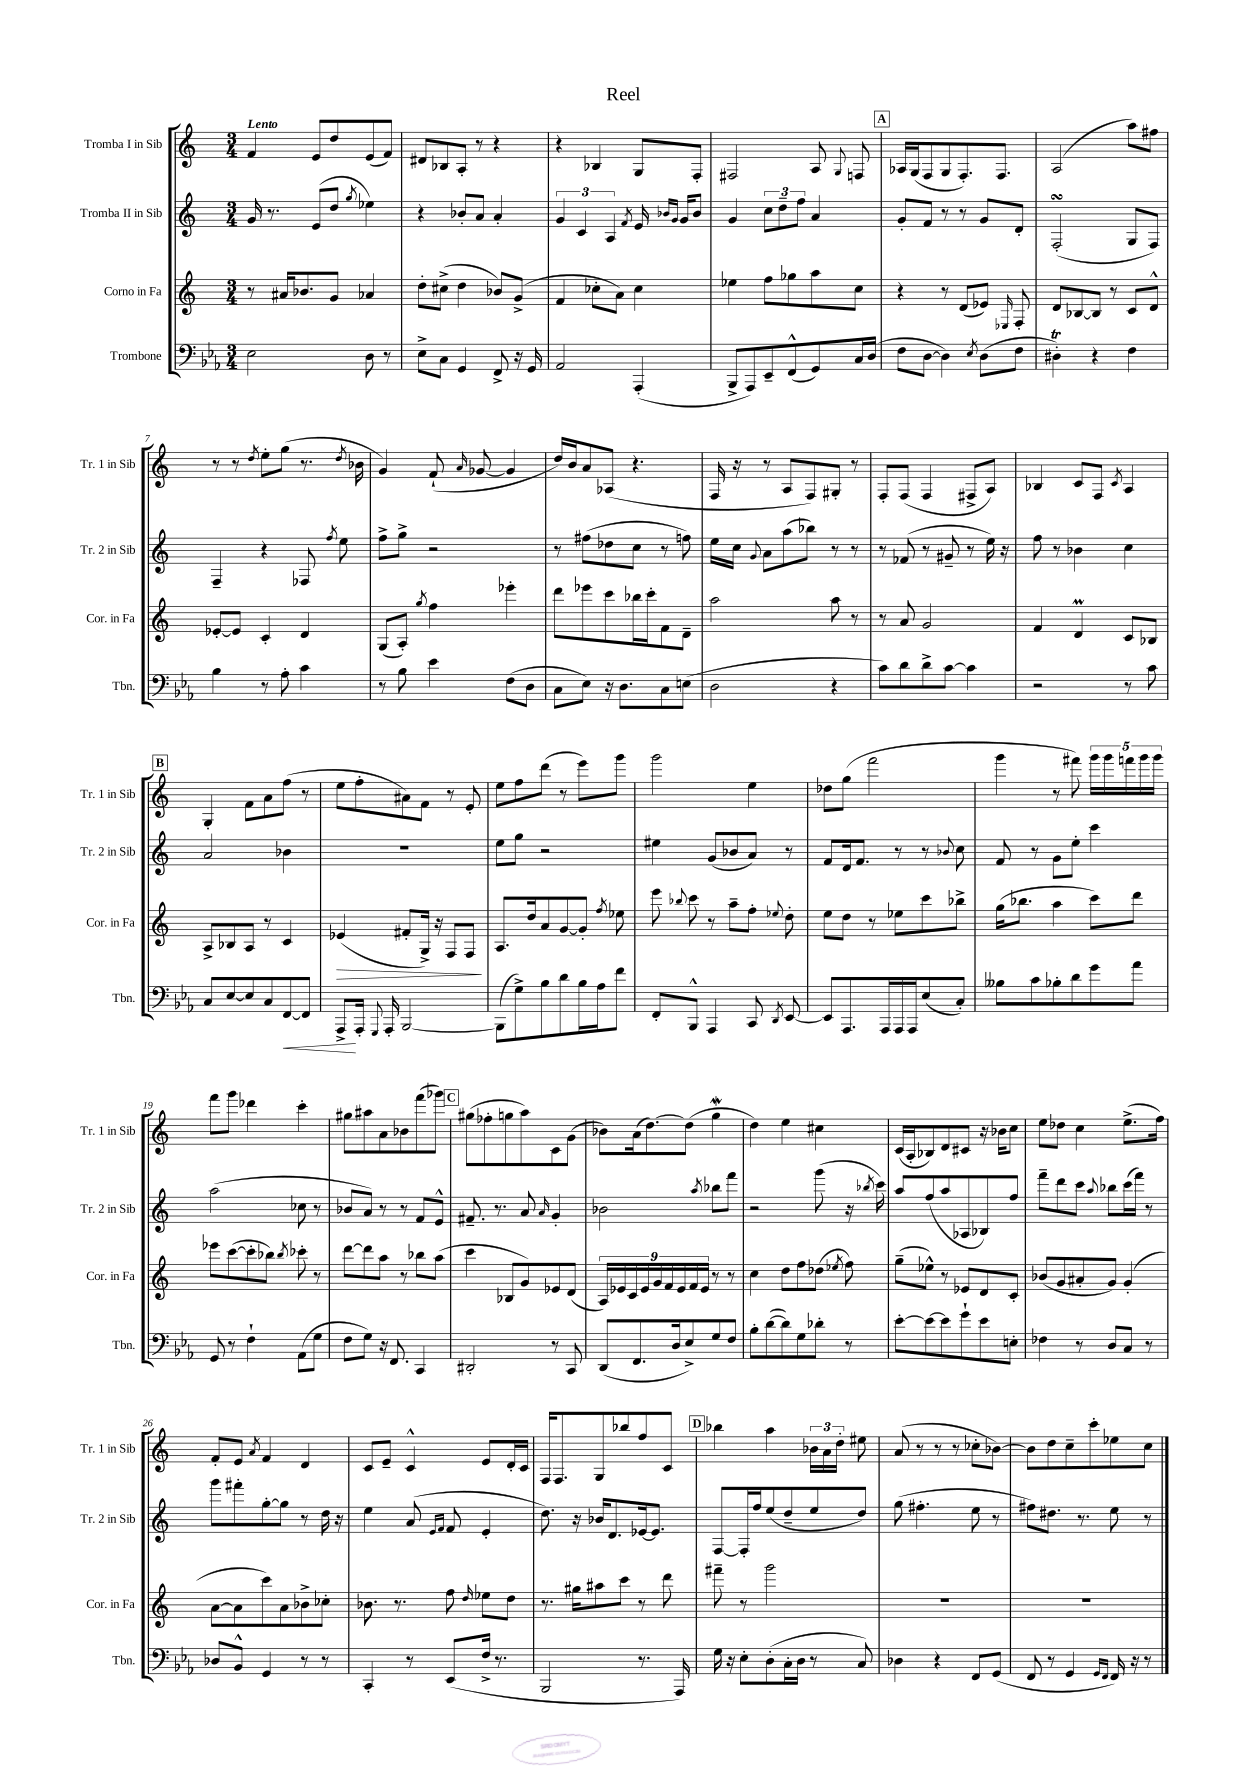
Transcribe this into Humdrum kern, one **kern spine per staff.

**kern	**dynam	**kern	**dynam	**kern	**kern
*part4	*part4	*part3	*part3	*part2	*part1
*staff4	*staff4	*staff3	*staff3	*staff2	*staff1
*I"Trombone	*	*I"Corno in Fa	*	*I"Tromba II in Sib	*I"Tromba I in Sib
*I'Tbn.	*	*I'Cor. in Fa	*	*I'Tr. 2 in Sib	*I'Tr. 1 in Sib
*clefF4	*	*clefG2	*	*clefG2	*clefG2
*k[b-e-a-]	*	*k[]	*	*k[]	*k[]
*M3/4	*	*M3/4	*	*M3/4	*M3/4
=1	=1	=1	=1	=1	=1
!	!	!	!	!	!LO:TX:a:B:t=Lento
2E-\	.	8r	.	16g/	4f/
.	.	.	.	8.r	.
.	.	16a#X/KL	.	.	.
.	.	8.b-X/	.	.	.
.	.	.	.	(8e/L	8e/L
.	.	8g/J	.	8dd/J	8dd/
.	.	.	.	8qgg/	.
8D\	.	4a-X/	.	4ee-X\)	(8e/
8r	.	.	.	.	8f/J)
=2	=2	=2	=2	=2	=2
8E-^\L	.	8dd'\L	.	4r	8d#X/L
8C\J	.	(8cc#X^\J	.	.	8B-X/
4GG/	.	4dd\	.	8b-X'/L	8A'/J
.	.	.	.	8a/J	8r
8FF^/	.	8b-X/L)	.	4a'/	4r
16r	.	(8g^/J	.	.	.
16GG/	.	.	.	.	.
=3	=3	=3	=3	=3	=3
2AA-/	.	4f/	.	6g/	4r
.	.	.	.	6c/	.
.	.	8cc-X'\L	.	.	4B-X/
.	.	.	.	6A/	.
.	.	8a\J)	.	.	.
.	.	.	.	8qf/	.
(4AAA-'/	.	4cc-\	.	16e/	8G/L
.	.	.	.	16qqb-X/LL	.
.	.	.	.	16qqg/JJ	.
.	.	.	.	16g/KL	.
.	.	.	.	8b-/J	8F'/J
=4	=4	=4	=4	=4	=4
8BBB-^/L	.	4ee-X\	.	4g/	2F#X/
8AAA-/)	.	.	.	.	.
8EE-~/	.	8ff\L	.	12cc\L	.
.	.	.	.	12dd~\	.
(8FF^^/	.	8gg-X\	.	.	.
.	.	.	.	12ff\J	.
8GG/)	.	8aa\	.	4a/	8A/
.	.	.	.	.	8qqG/
16C/L	.	8cc\J	.	.	8Fn/
(16D/JJ	.	.	.	.	.
!!LO:REH:place=s1:t=A
=5	=5	=5	=5	=5	=5
8F\L	.	4r	.	8g'/L	16A-X/LL
.	.	.	.	.	(16G/J
[8D\J	.	.	.	8f/J	8F/
4D\])	.	8r	.	8r	8G/
.	.	(8d/L	.	8r	8.F'/)
8qE-/	.	.	.	.	.
(8D\L	.	8e-X/J)	.	8g/L	.
.	.	.	.	.	8.F/J
.	.	16qqE-X/	.	.	.
8F\J	.	8F'/	.	8d'/J	.
=6	=6	=6	=6	=6	=6
4D#Xt'\)	.	8d/L	.	(2FsSSs'/	(2A/
.	.	[8B-X/	.	.	.
4r	.	8B-/J]	.	.	.
.	.	8r	.	.	.
4F\	.	8c/L	.	8G/L	8aa\L)
.	.	8d^^/J	.	8F/J)	8ff#X\J
!!LO:LB:g=z
=7	=7	=7	=7	=7	=7
4B-\	.	[8e-X'/L	.	4F~/	8r
.	.	8e-/J]	.	.	8r
.	.	.	.	.	8qdd/
8r	.	4c'/	.	4r	8ee'\L
8A-'\	.	.	.	.	(8gg\J
4c\	.	4d/	.	8F-X/	8.r
.	.	.	.	8qff/	.
.	.	.	.	8ee\	.
.	.	.	.	.	8qdd/
.	.	.	.	.	16b-X\
=8	=8	=8	=8	=8	=8
8r	.	(8G/L	.	8ff^\L	4g/)
8B-\	.	8A'/J)	.	8gg^\J	.
.	.	8qgg/	.	.	.
4e-\	.	4ff\	.	2r	(8f`/
.	.	.	.	.	16qqa/
.	.	.	.	.	[8g-X/
(8F\L	.	4eee-X'\	.	.	4g-/]
8D\J	.	.	.	.	.
=9	=9	=9	=9	=9	=9
8C\L	.	8ddd\L	.	8r	16dd/LL)
.	.	.	.	.	16b/J
8E-\J)	.	8eee-X\	.	(8ff#X\L	8a/
16r	.	8ccc\	.	8dd-X\	(8A-X/J
8.D\L	.	.	.	.	.
.	.	16bb-X\L	.	8cc\J	4.r
.	.	16ccc'\J	.	.	.
8C\	.	8f\	.	8r	.
(8En\J	.	8d~\J	.	8ffn\)	.
=10	=10	=10	=10	=10	=10
2D\	.	2aa\	.	16ee\LL	16F/
.	.	.	.	16cc\JJ	16r
.	.	.	.	8qqg/	.
.	.	.	.	8a\L	8r
.	.	.	.	(8aa\	8A/L
.	.	.	.	8bb-X\J)	8F/)
4r	.	8aa\	.	8r	8G#X'/J
.	.	8r	.	8r	8r
=11	=11	=11	=11	=11	=11
8c\L)	.	8r	.	8r	8F'/L
8d\	.	8a/	.	(8f-X/	(8F/J
8d^\	.	2g/	.	8r	4F/
[8c\J	.	.	.	8g#X~/	.
4c\]	.	.	.	8r	8F#X^/L
.	.	.	.	16ee\)	8A/J)
.	.	.	.	16r	.
=12	=12	=12	=12	=12	=12
2r	.	4f/	.	8ff\	4B-X/
.	.	.	.	8r	.
.	.	4dM/	.	4b-X\	8c/L
.	.	.	.	.	8F/J
.	.	.	.	.	8qc/
8r	.	8c/L	.	4cc\	4A/
8c\	.	8B-X/J	.	.	.
!!LO:LB:g=z
!!LO:REH:place=s1:t=B
=13	=13	=13	=13	=13	=13
8C/L	.	8A^/L	.	2a/	4G'/
[8E-/	.	8B-X/	.	.	.
8E-/]	.	8A/J	.	.	8f\L
8C/	.	8r	.	.	8a\
!	!LO:HP:b	!	!	!	!
[8FF/	<	4c/	.	4b-X\	(8ff\J
8FF/J]	.	.	.	.	8r
=14	=14	=14	=14	=14	=14
!	!	!	!LO:HP:b	!	!
8AAA-^/L	.	(4e-X/	>	2.r	8ee\L
16AAA-'/Jk	[	.	.	.	8ff'\
8qqGGG/	.	.	.	.	.
16AAA-'/	.	.	.	.	.
[2BBB-/	.	8f#X'/L	.	.	8a#X\)
.	.	16G^/Jk)	.	.	8f\J
.	.	16r	.	.	.
.	.	8F/L	.	.	8r
.	.	8F/J	.	.	8e'/
.	.	.	]	.	.
=15	=15	=15	=15	=15	=15
(8BBB-\L]	.	8.A/L	.	8ee\L	8ee\L
8G^\)	.	.	.	8gg\J	8ff\
.	.	16dd/k	.	.	.
8B-\	.	8a/	.	2r	(8ddd\J
8d\	.	[8g/	.	.	8r
16B-\L	.	8g'/J]	.	.	8eee\L)
16A-\J	.	.	.	.	.
.	.	8qff/	.	.	.
8f\J	.	8ee-X\	.	.	8ggg\J
=16	=16	=16	=16	=16	=16
8FF'/L	.	8eee\	.	4ee#X\	2ggg\
.	.	8qqbb-X/	.	.	.
8BBB-^^/J	.	8ccc\	.	.	.
4AAA-/	.	8r	.	(8g/L	.
.	.	8aa~\L	.	8b-X/	.
8CC/	.	8ff'\J	.	8a/J)	4ee\
8qDD/	.	8qqee-X/	.	.	.
[8EE-/	.	8dd'\	.	8r	.
=17	=17	=17	=17	=17	=17
8EE-/L]	.	8ee\L	.	8f/L	8dd-X\L
8.AAA-/	.	8dd\J	.	16d/k	(8gg\J
.	.	.	.	8.f/J	.
.	.	8r	.	.	2fff\
16AAA-/L	.	.	.	.	.
16AAA-/	.	8ee-X\L	.	8r	.
16AAA-/J	.	.	.	.	.
(8E-/	.	8ccc\	.	8r	.
.	.	.	.	8qqb-X/	.
8C'/J)	.	8bb-X^\J	.	8cc\	.
=18	=18	=18	=18	=18	=18
8B--X\L	.	(16gg\KL	.	8f/	4ggg\
.	.	8.bb-X\J	.	.	.
8c\	.	.	.	8r	.
8B-X'\	.	4aa\	.	8g\L	8r
8d\	.	.	.	8ee'\J	8fff#X\)
8g\	.	8ccc\L)	.	4ccc\	20ggg\LL
.	.	.	.	.	20ggg\
.	.	.	.	.	20fffn\
8a-\J	.	8ddd\J	.	.	.
.	.	.	.	.	20ggg\
.	.	.	.	.	20ggg\JJ
!!LO:LB:g=z
=19	=19	=19	=19	=19	=19
8GG/	.	8eee-X\L	.	(2aa\	8fff\L
8r	.	([8ccc\	.	.	8ggg\J
4F`\	.	8ccc'\]	.	.	4ddd-X\
.	.	8bb-X\J)	.	.	.
.	.	8qbb-/	.	.	.
(8AA-\L	.	8ccc-X'\	.	8cc-X\	4ccc'\
8G\J	.	8r	.	8r	.
=20	=20	=20	=20	=20	=20
8F\L	.	[8ddd\L	.	8b-X/L	8gg#X\L
8G\J)	.	8ddd\]	.	8a/J)	8aa#X\
16r	.	8aa\J	.	8r	8a\
8.FF/	.	.	.	.	.
.	.	8r	.	8r	8b-X\
4CC/	.	8bb-X\L	.	8f/L	(8fff\
.	.	(8aa\J	.	8e^^/J	8ggg-X\J)
!!LO:REH:place=s1:t=C
=21	=21	=21	=21	=21	=21
2DD#X'/	.	4ccc\	.	8.f#X~/	(8gg#X\L
.	.	.	.	.	8ff-X'\
.	.	.	.	8.r	.
.	.	8B-X/L	.	.	8ggn\
.	.	8g/)	.	8a/	8aa\)
.	.	.	.	16qqa/	.
8r	.	8e-X/	.	4g'/	8c\
8CC/	.	(8d/J	.	.	(8g\J
=22	=22	=22	=22	=22	=22
(8DD/L	.	18A/LL)	.	2b-X\	8b-X\L)
.	.	18e-X/	.	.	.
.	.	18c/	.	.	.
8.FF/	.	.	.	.	(16a\k
.	.	18e-/	.	.	.
.	.	.	.	.	[8.dd\)
.	.	18g/	.	.	.
.	.	18f/	.	.	.
16D/k	.	.	.	.	.
.	.	18e-/	.	.	.
8E-^/)	.	.	.	.	(8dd\J]
.	.	18f/	.	.	.
.	.	18e-/JJ	.	.	.
.	.	.	.	8qaa/	.
8G/	.	8r	.	8bb-X\L	4ggW\
8F/J	.	8r	.	8fff\J	.
=23	=23	=23	=23	=23	=23
8B-'\L	.	4cc\	.	2r	4dd\)
([8d\	.	.	.	.	.
8d\])	.	8dd\L	.	.	4ee\
8G\	.	8ff\	.	.	.
8d-X'\J	.	(8dd-X\J	.	(8ggg\	4cc#X\
.	.	8qee-X/	.	.	.
8r	.	8ff\)	.	16r	.
.	.	.	.	8qbb-X/	.
.	.	.	.	16ccc\)	.
=24	=24	=24	=24	=24	=24
[8e-'\L	.	(8gg~\L	.	8aa/L	(16c/LL
.	.	.	.	.	16A'/J
8e-\_	.	8ee-X^^\J)	.	(8ff/	8B-X/)
8e-\]	.	8r	.	8aa/	8d/
8g`\	.	8e-X/L	.	8A-X/	8c#X/J
8e-\	.	8d/	.	8B-X/)	16r
.	.	.	.	.	16b-X\KL
8En'\J	.	8c'/J	.	8ff/J	8cc\J
=25	=25	=25	=25	=25	=25
4F-X\	.	(8b-X/L	.	8fff~\L	8ee\L
.	.	8g/	.	8ddd\	8dd-X\J
8r	.	8a#X'/	.	8ccc\J	4cc\
.	.	.	.	8qqaa/	.
8D/L	.	8g/J)	.	8bb-X\L	.
8C/J	.	(4g'/	.	(16ccc\L	(8.ee^\L
.	.	.	.	16fff\JJ)	.
8r	.	.	.	8r	.
.	.	.	.	.	16ff\Jk)
!!LO:LB:g=z
=26	=26	=26	=26	=26	=26
8D-X/L	.	[8a\L	.	8ggg\L	8f'/L
8BB-^^/J	.	8a\]	.	8fff#X'\	8e/J
.	.	.	.	.	8qa/
4GG/	.	8ccc\)	.	[8gg'\	4f/
.	.	8a\	.	8gg\J]	.
8r	.	8b-X^\	.	8r	4d/
8r	.	8cc-X'\J	.	16dd\	.
.	.	.	.	16r	.
=27	=27	=27	=27	=27	=27
4CC'/	.	8.b-X\	.	4ee\	8c/L
.	.	.	.	.	8e~/J
.	.	8.r	.	.	.
8r	.	.	.	(8a/	4c^^/
.	.	.	.	16qqe/LL	.
.	.	.	.	16qqf/JJ	.
(8EE-/L	.	8ff\	.	8f/	.
.	.	16qqdd/	.	.	.
16F^/Jk	.	8ee-X\L	.	4e'/	8e/L
8.r	.	.	.	.	.
.	.	8dd\J	.	.	16d'/L
.	.	.	.	.	16c/JJ
=28	=28	=28	=28	=28	=28
2BBB-/	.	8.r	.	8.dd\)	16F/KL
.	.	.	.	.	8.F/
.	.	16gg#X\KL	.	16r	.
.	.	8aa#X\	.	16b-X/KL	8G/
.	.	.	.	8.d/	.
.	.	8ccc\J	.	.	8bb-X/
8.r	.	8r	.	[16e-X/k	8ff/
.	.	.	.	8.e-/J]	.
.	.	8ddd\	.	.	8c/J
16AAA-/)	.	.	.	.	.
!!LO:REH:place=s1:t=D
=29	=29	=29	=29	=29	=29
16G\	.	8fff#X~\	.	[8F/L	4bb-X\
16r	.	.	.	.	.
8E-'\L	.	8r	.	16F'/L]	.
.	.	.	.	16ff/J	.
(8D'\	.	2ggg\	.	(8ee/	4aa\
16C'\L	.	.	.	8dd~/	.
16D\JJ	.	.	.	.	.
8r	.	.	.	8ee/	24b-X\LL
.	.	.	.	.	24a\
.	.	.	.	.	24dd'\JJ
8C/)	.	.	.	8dd/J)	8ee#X\
=30	=30	=30	=30	=30	=30
4D-X\	.	2.r	.	(8gg\	(8a/
.	.	.	.	4.ff#X'\	8r
4r	.	.	.	.	8r
.	.	.	.	.	8r
8FF/L	.	.	.	8ee\	8cc-X'\L
(8GG/J	.	.	.	8r	[8b-X\J)
=31	=31	=31	=31	=31	=31
8FF/	.	2.r	.	8ff#X\L)	8b-\L]
8r	.	.	.	8.dd#X\J	8dd\
4GG/	.	.	.	.	8cc~\
.	.	.	.	8.r	.
.	.	.	.	.	8ccc'\
16qqGG/LL	.	.	.	.	.
16qqFF/JJ	.	.	.	.	.
16FF/)	.	.	.	8ee\	8ee-X\
16r	.	.	.	.	.
8r	.	.	.	8r	8cc\J
==	==	==	==	==	==
*-	*-	*-	*-	*-	*-
